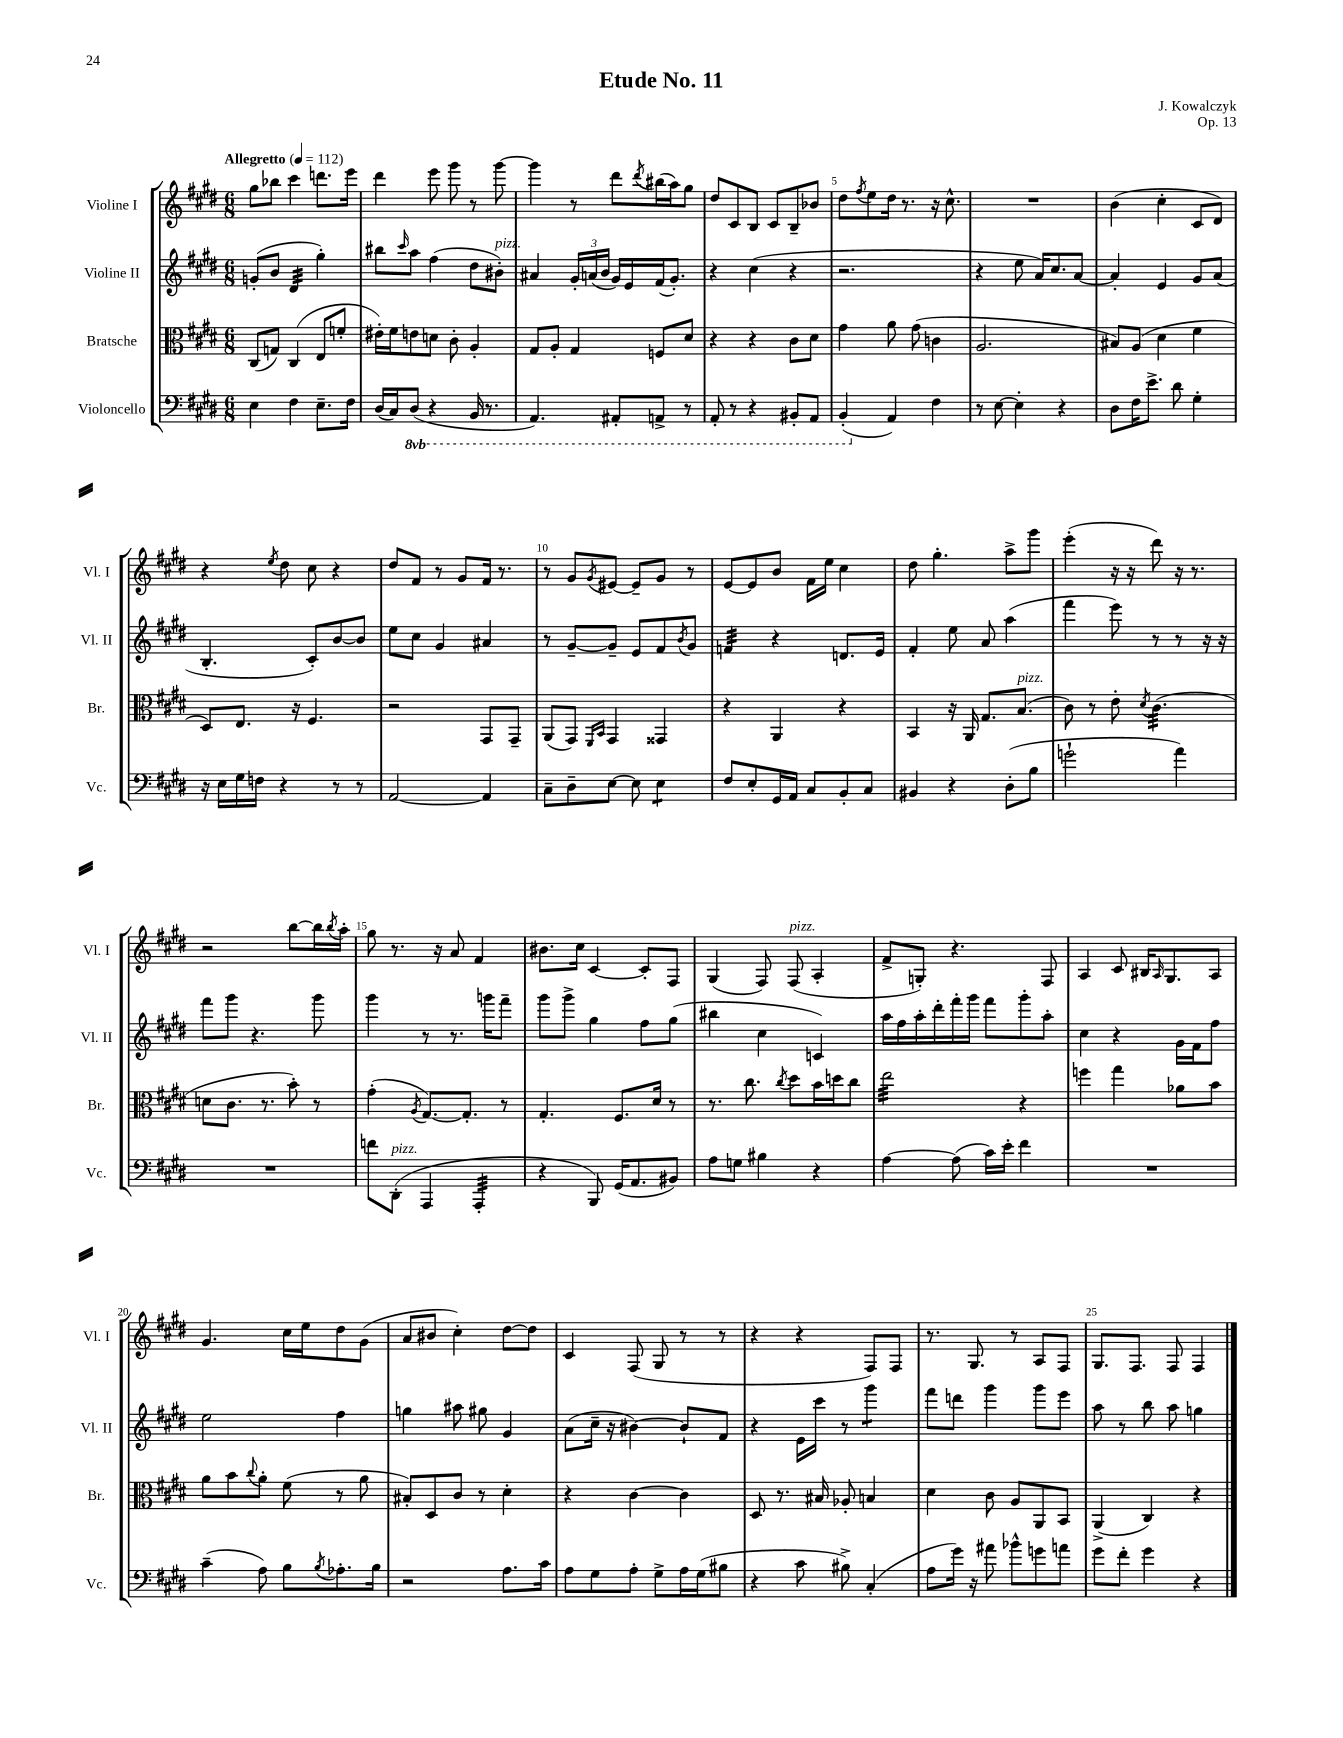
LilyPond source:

\header { title = "Etude No. 11" composer = "J. Kowalczyk" opus = "Op. 13" }
<<
\new StaffGroup <<
\new Staff = "s0" \with { instrumentName = "Violine I" shortInstrumentName = "Vl. I" } {
    \clef treble \key e \major \numericTimeSignature \time 6/8 \tempo "Allegretto" 4 = 112
    gis''8 bes''8 cis'''4 d'''8. e'''16 |
    dis'''4 e'''8 gis'''8 r8 gis'''8~ |
    gis'''4 r8 dis'''8 \acciaccatura { dis'''8 } bis''16( a''16) gis''8 |
    dis''8 cis'8 b8 cis'8 b8-- bes'8 |
    dis''8 \acciaccatura { fis''8 } e''8 dis''16 r8. r16 cis''8.-^ |
    R2. |
    b'4( cis''4-. cis'8 dis'8) |
    r4 \acciaccatura { e''8 } dis''8 cis''8 r4 |
    dis''8 fis'8 r8 gis'8 fis'16 r8. |
    r8 gis'8 \acciaccatura { gis'8 } eis'8~ eis'8-- gis'8 r8 |
    e'8~ e'8 b'8 fis'16 e''16 cis''4 |
    dis''8 gis''4.-. a''8-> gis'''8 |
    e'''4-.( r16 r16 dis'''8) r16 r8. |
    r2 b''8~ b''16 \acciaccatura { b''8 } a''16-. |
    gis''8 r8. r16 a'8 fis'4 |
    bis'8. cis''16 cis'4~ cis'8-. fis8 |
    gis4( fis8) fis8^\markup { \italic "pizz." }( a4-. |
    fis'8-> g8-.) r4. fis8 |
    a4 cis'8 bis16 \grace { a16 } gis8. a8 |
    gis'4. cis''16 e''16 dis''8 gis'8( |
    a'8 bis'8 cis''4-.) dis''8~ dis''8 |
    cis'4 fis8( gis8 r8 r8 |
    r4 r4 fis8) fis8 |
    r8. gis8. r8 a8 fis8 |
    gis8. fis8. fis8 fis4 \bar "|." |
}
\new Staff = "s1" \with { instrumentName = "Violine II" shortInstrumentName = "Vl. II" } {
    \clef treble \key e \major \numericTimeSignature \time 6/8
    g'8-.( b'8 dis'4:32 gis''4-.) |
    bis''8 \grace { cis'''16 } a''8 fis''4( dis''8 bis'8-.^\markup { \italic "pizz." }) |
    ais'4 \tuplet 3/2 { gis'16-. a'16( b'16 } gis'16) e'16 fis'16( gis'8.-.) |
    r4 cis''4( r4 |
    r2. |
    r4 e''8 a'16) cis''8. a'8~ |
    a'4-. e'4 gis'8 a'8( |
    b4.-. cis'8-.) b'8~ b'8 |
    e''8 cis''8 gis'4 ais'4 |
    r8 gis'8~-- gis'8-- e'8 fis'8 \acciaccatura { b'8 } gis'8 |
    f'4:32 r4 d'8. e'16 |
    fis'4-. e''8 a'8 a''4( |
    fis'''4 e'''8) r8 r8 r16 r16 |
    fis'''8 gis'''8 r4. gis'''8 |
    gis'''4 r8 r8. g'''16 fis'''8-- |
    gis'''8 gis'''8-> gis''4 fis''8 gis''8( |
    bis''4 cis''4 c'4) |
    a''16 fis''16 a''16-. dis'''16-. fis'''16-. gis'''16 fis'''8 gis'''8-. a''8-. |
    cis''4 r4 gis'16 fis'16 fis''8 |
    e''2 fis''4 |
    g''4 ais''8 gis''8 gis'4 |
    a'8( cis''16-- r16 bis'4~) bis'8-! fis'8 |
    r4 e'16 cis'''16 r8 gis'''4:8 |
    fis'''8 d'''8 gis'''4 gis'''8 e'''8 |
    a''8 r8 b''8 a''8 g''4 \bar "|." |
}
\new Staff = "s2" \with { instrumentName = "Bratsche" shortInstrumentName = "Br." } {
    \clef alto \key e \major \numericTimeSignature \time 6/8
    cis8( g8) cis4( e8 f'8-. |
    eis'16-.) fis'16 e'8 d'8 cis'8-. a4-. |
    gis8 a8-. gis4 f8 dis'8 |
    r4 r4 cis'8 dis'8 |
    gis'4 a'8 gis'8( c'4 |
    a2. |
    bis8) a8( dis'4 fis'4 |
    dis8) e8. r16 fis4. |
    r2 gis,8 gis,8-- |
    a,8( gis,8) \grace { fis,16 b,16 } gis,4 gisis,4 |
    r4 a,4 r4 |
    b,4 r16 a,16 gis8. b8.^\markup { \italic "pizz." }( |
    cis'8) r8 e'8-. \acciaccatura { dis'8 } cis'4.:32( |
    d'8 cis'8. r8. b'8-.) r8 |
    gis'4-.( \acciaccatura { a8 } gis8.~) gis8.-. r8 |
    gis4.-. fis8. dis'16 r8 |
    r8. cis''8. \acciaccatura { cis''8 } dis''8 b'16 d''16 cis''8 |
    e''2:32 r4 |
    f''4 gis''4 aes'8 b'8 |
    a'8 b'8 \appoggiatura { cis''8 } a'8-. fis'8( r8 a'8 |
    bis8-.) dis8 cis'8 r8 dis'4-. |
    r4 cis'4~ cis'4 |
    dis8 r8. bis16 aes8-. b4 |
    dis'4 cis'8 a8 a,8 b,8 |
    a,4->( cis4) r4 \bar "|." |
}
\new Staff = "s3" \with { instrumentName = "Violoncello" shortInstrumentName = "Vc." } {
    \clef bass \key e \major \numericTimeSignature \time 6/8 \set Staff.ottavationMarkups = #ottavation-simple-ordinals
    e4 fis4 e8.-- fis16 |
    dis16( cis16) \ottava #-1 dis,8( r4 b,,16 r8. |
    a,,4.) ais,,8-. a,,8-> r8 |
    a,,8-. r8 r4 bis,,8-. a,,8 |
    b,,4-.( \ottava #0 a,4) fis4 |
    r8 e8~ e4-. r4 |
    dis8 fis16 e'8.-> dis'8 gis4-. |
    r16 e16 gis16 f16 r4 r8 r8 |
    a,2~ a,4 |
    cis8-- dis8-- e8~ e8 e4:8 |
    fis8 e8-. gis,16 a,16 cis8 b,8-. cis8 |
    bis,4 r4 dis8-.( b8 |
    g'2-! a'4) |
    R2. |
    f'8 dis,8-.^\markup { \italic "pizz." }( a,,4 a,,4:32-. |
    r4 b,,8) gis,16( a,8. bis,8) |
    a8 g8 bis4 r4 |
    a4~ a8( cis'16) e'16-. fis'4 |
    R2. |
    cis'4--( a8) b8 \acciaccatura { b8 } aes8.-. b16 |
    r2 a8. cis'16 |
    a8 gis8 a8-. gis8-> a16 gis16( bis8 |
    r4 cis'8 bis8->) cis4-.( |
    a8 gis'16) r16 ais'8 bes'8-^ g'8 a'8 |
    gis'8 fis'8-. gis'4 r4 \bar "|." |
}
>>
>>
\layout { \context { \Score \override BarNumber.break-visibility = ##(#f #t #t) barNumberVisibility = #(every-nth-bar-number-visible 5) } }
